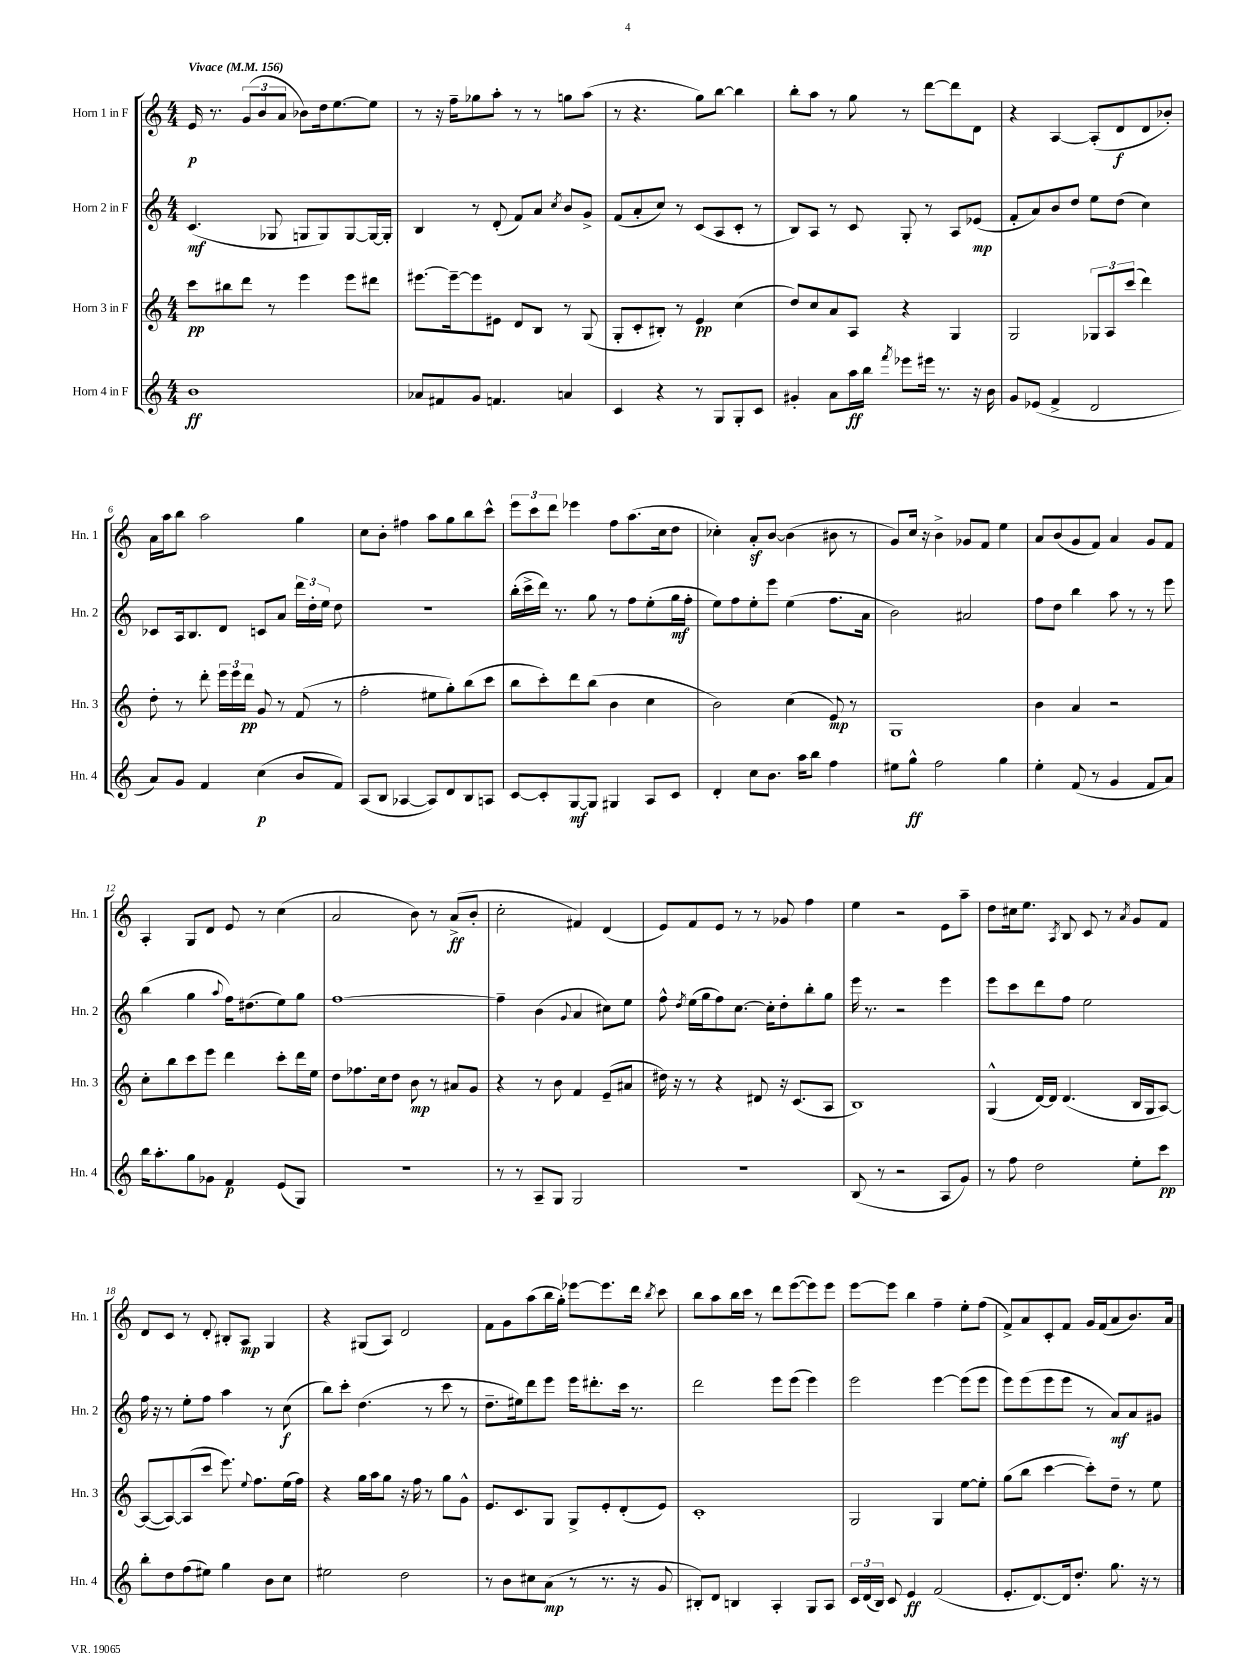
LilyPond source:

<<
\new StaffGroup <<
\new Staff = "s0" \with { instrumentName = "Horn 1 in F" shortInstrumentName = "Hn. 1" } {
    \clef treble \key c \major \numericTimeSignature \time 4/4 \tempo "Vivace" 4 = 156
    \autoBeamOff e'16\p r8. \tuplet 3/2 { g'8[( b'8 a'8] } bes'8[) d''16 e''8.~ e''8] |
    r8 r16 f''16[-- ges''8 a''8]-. r8 r8 g''8[ a''8]( |
    r8 r4. g''8[) b''8]~ b''4 |
    b''8[-. a''8] r8 g''8 r8 d'''8[~ d'''8 d'8] |
    r4 a4~ a8[-.( d'8\f d'8 bes'8]-.) |
    a'16[ a''16 b''8] a''2 g''4 |
    c''8[ b'8]-. fis''4 a''8[ g''8 b''8 c'''8]-^ |
    \tuplet 3/2 { e'''8[ c'''8 d'''8] } ees'''4 f''8[ a''8.( c''16 d''8] |
    ces''4-.) a'8[-.\sf b'8]~ b'4( bis'8 r8 |
    g'8[) c''16] r16 b'4-> ges'8[ f'8] e''4 |
    a'8[ b'8( g'8 f'8]) a'4 g'8[ f'8] |
    a4-. g8[ d'8] e'8 r8 c''4( |
    a'2 b'8) r8 a'8[->\ff( b'8]-. |
    c''2-. fis'4) d'4( |
    e'8[) f'8 e'8] r8 r8 ges'8 f''4 |
    e''4 r2 e'8[ a''8]-- |
    d''8[ cis''16 e''8.] \acciaccatura { a8 } b8 c'8 r8 \acciaccatura { a'8 } g'8[ f'8] |
    d'8[ c'8] r8 d'8-. bis8[-. a8]\mp g4 |
    r4 gis8[( a8]) d'2 |
    f'8[ g'8 a''8( b''16 g''16]-.) ees'''8[~ ees'''8. d'''16] \acciaccatura { b''8 } c'''8 |
    b''8[ a''8 b''16 c'''16] r8 d'''8[ e'''8~( e'''8) e'''8] |
    e'''8[~ e'''8] b''4 f''4-- e''8[-. f''8]( |
    f'8[->) a'8 c'8-. f'8] g'16[ f'16( a'8 b'8.) a'16] \bar "|." |
}
\new Staff = "s1" \with { instrumentName = "Horn 2 in F" shortInstrumentName = "Hn. 2" } {
    \clef treble \key c \major \numericTimeSignature \time 4/4
    \autoBeamOff c'4.\mf( ges8 g8[ g8) g8~ g16~ g16]-. |
    b4 r8 d'8-.( f'8[) a'8] \acciaccatura { c''8 } b'8[ g'8]-> |
    f'8[( a'8-. c''8]) r8 c'8[( a8 c'8]-. r8 |
    b8[) a8] r8 c'8 g8-. r8 a8[ ees'8]\mp( |
    f'8[-. a'8) b'8 d''8] e''8[ d''8]( c''4) |
    ces'8[ a16 b8. d'8] c'8[ a'8] \tuplet 3/2 { d'''16[ d''16-. e''16] } d''8 |
    R1 |
    b''16[-.( c'''16-> d'''16]) r8. g''8 r8 f''8[ e''8-.( g''16\mf f''16]-. |
    e''8[) f''8 e''8-. e'''8] e''4( f''8.[ a'16] |
    b'2) ais'2 |
    f''8[ d''8] b''4 a''8 r8 r8 e'''8 |
    b''4( g''4 \appoggiatura { a''8 } f''16[) dis''8.( e''8) g''8] |
    f''1~ |
    f''4-- b'4( \appoggiatura { g'8 } a'4 cis''8[) e''8] |
    f''8-^ \acciaccatura { d''8 } e''16[( g''16 f''8) c''8.]~ c''16[-. d''8-. b''8-. g''8] |
    e'''16 r8. r2 e'''4 |
    e'''8[ c'''8 d'''8 f''8] e''2 |
    f''16 r16 r8 e''8[-. f''8] a''4 r8 c''8\f( |
    b''8[) c'''8]-. d''4.( r8 c'''8 r8 |
    d''8.[-- eis''16) d'''8 e'''8] e'''16[ dis'''8.-. c'''16] r8. |
    d'''2 e'''8[ e'''8]( e'''4) |
    e'''2 e'''4~ e'''8[( e'''8] |
    e'''8[) e'''8( e'''8 e'''8] r8 a'8[\mf) a'8 gis'8] \bar "|." |
}
\new Staff = "s2" \with { instrumentName = "Horn 3 in F" shortInstrumentName = "Hn. 3" } {
    \clef treble \key c \major \numericTimeSignature \time 4/4
    \autoBeamOff c'''8[\pp bis''8 d'''8] r8 e'''4 e'''8[ dis'''8] |
    eis'''8.[~ eis'''16~-- eis'''8 eis'8] d'8[ b8] r8 g8( |
    g8[-. c'8-. bis8]-.) r8 e'4\pp c''4( |
    d''8[) c''8 a'8 a8] r4 g4 |
    g2 \tuplet 3/2 { ges8[ a8 c'''8]( } d'''4) |
    d''8-. r8 d'''8-. \tuplet 3/2 { e'''16[ e'''16 d'''16]\pp } g'8 r8 f'8( r8 |
    f''2-. eis''8[ g''8-.) b''8( c'''8] |
    b''8[ c'''8-.) d'''8 b''8]( b'4 c''4 |
    b'2) c''4( e'8\mp) r8 |
    g1 |
    b'4 a'4 r2 |
    c''8[-. b''8 c'''8 e'''8] d'''4 c'''8[-. d'''16 e''16] |
    d''8[ fes''8. c''16 d''8] b'8\mp r8 ais'8[ g'8] |
    r4 r8 b'8 f'4 e'8[--( ais'8] |
    dis''16) r16 r8 r4 dis'8 r16 c'8.[( a8] |
    b1) |
    g4-^( d'16[~) d'16] d'4.( b16[ g16 a8]~) |
    a8[~( a8~) a8( c'''8] e'''8.) \appoggiatura { e''8 } f''8.[ e''16( f''16]) |
    r4 g''16[ a''16 g''8] r16 f''16 r8 g''8[ g'8]-^ |
    e'8.[ c'8. g8] g8[-> e'8-. d'8-.( e'8]) |
    c'1-. |
    g2 g4 e''8[~ e''8]-. |
    g''8[( b''8] c'''4~ c'''8[-.) d''8]-- r8 e''8 \bar "|." |
}
\new Staff = "s3" \with { instrumentName = "Horn 4 in F" shortInstrumentName = "Hn. 4" } {
    \clef treble \key c \major \numericTimeSignature \time 4/4
    \autoBeamOff b'1\ff |
    aes'8[ fis'8 g'8] f'4. a'4 |
    c'4 r4 r8 g8[ g8-. c'8] |
    gis'4-. a'8[ a''16\ff b''16] \acciaccatura { f'''8 } ees'''8[ eis'''16] r8. r16 b'16 |
    g'8[ ees'8]( f'4-> d'2 |
    a'8[) g'8] f'4 c''4\p( b'8[ f'8]) |
    a8[( b8] aes4~ aes8[) d'8 b8 a8] |
    c'8[~ c'8-. g8~\mf g8] gis4 a8[ c'8] |
    d'4-. c''8[ b'8.] a''16[ b''8] f''4 |
    eis''8[ g''8]-^\ff f''2 g''4 |
    e''4-. f'8( r8 g'4 f'8[ a'8]) |
    b''16[ a''8.-. g''8 ges'8] f'4\p e'8[( g8]) |
    R1 |
    r8 r8 a8[-- g8] g2 |
    r1 |
    b8( r8 r2 a8[ g'8]) |
    r8 f''8 d''2 e''8[-. c'''8]\pp |
    b''8[-. d''8 f''8( eis''8]) g''4 b'8[ c''8] |
    eis''2 d''2 |
    r8 b'8[ cis''8 a'8]\mp( r8 r8. r16 g'8 |
    bis8[-.) d'8] b4 a4-. g8[ a8] |
    \tuplet 3/2 { c'16[ d'16( b16]) } c'8 e'4\ff f'2( |
    e'8.[-. d'8.~) d'16 d''8.]-. g''8. r16 r8 \bar "|." |
}
>>
>>
